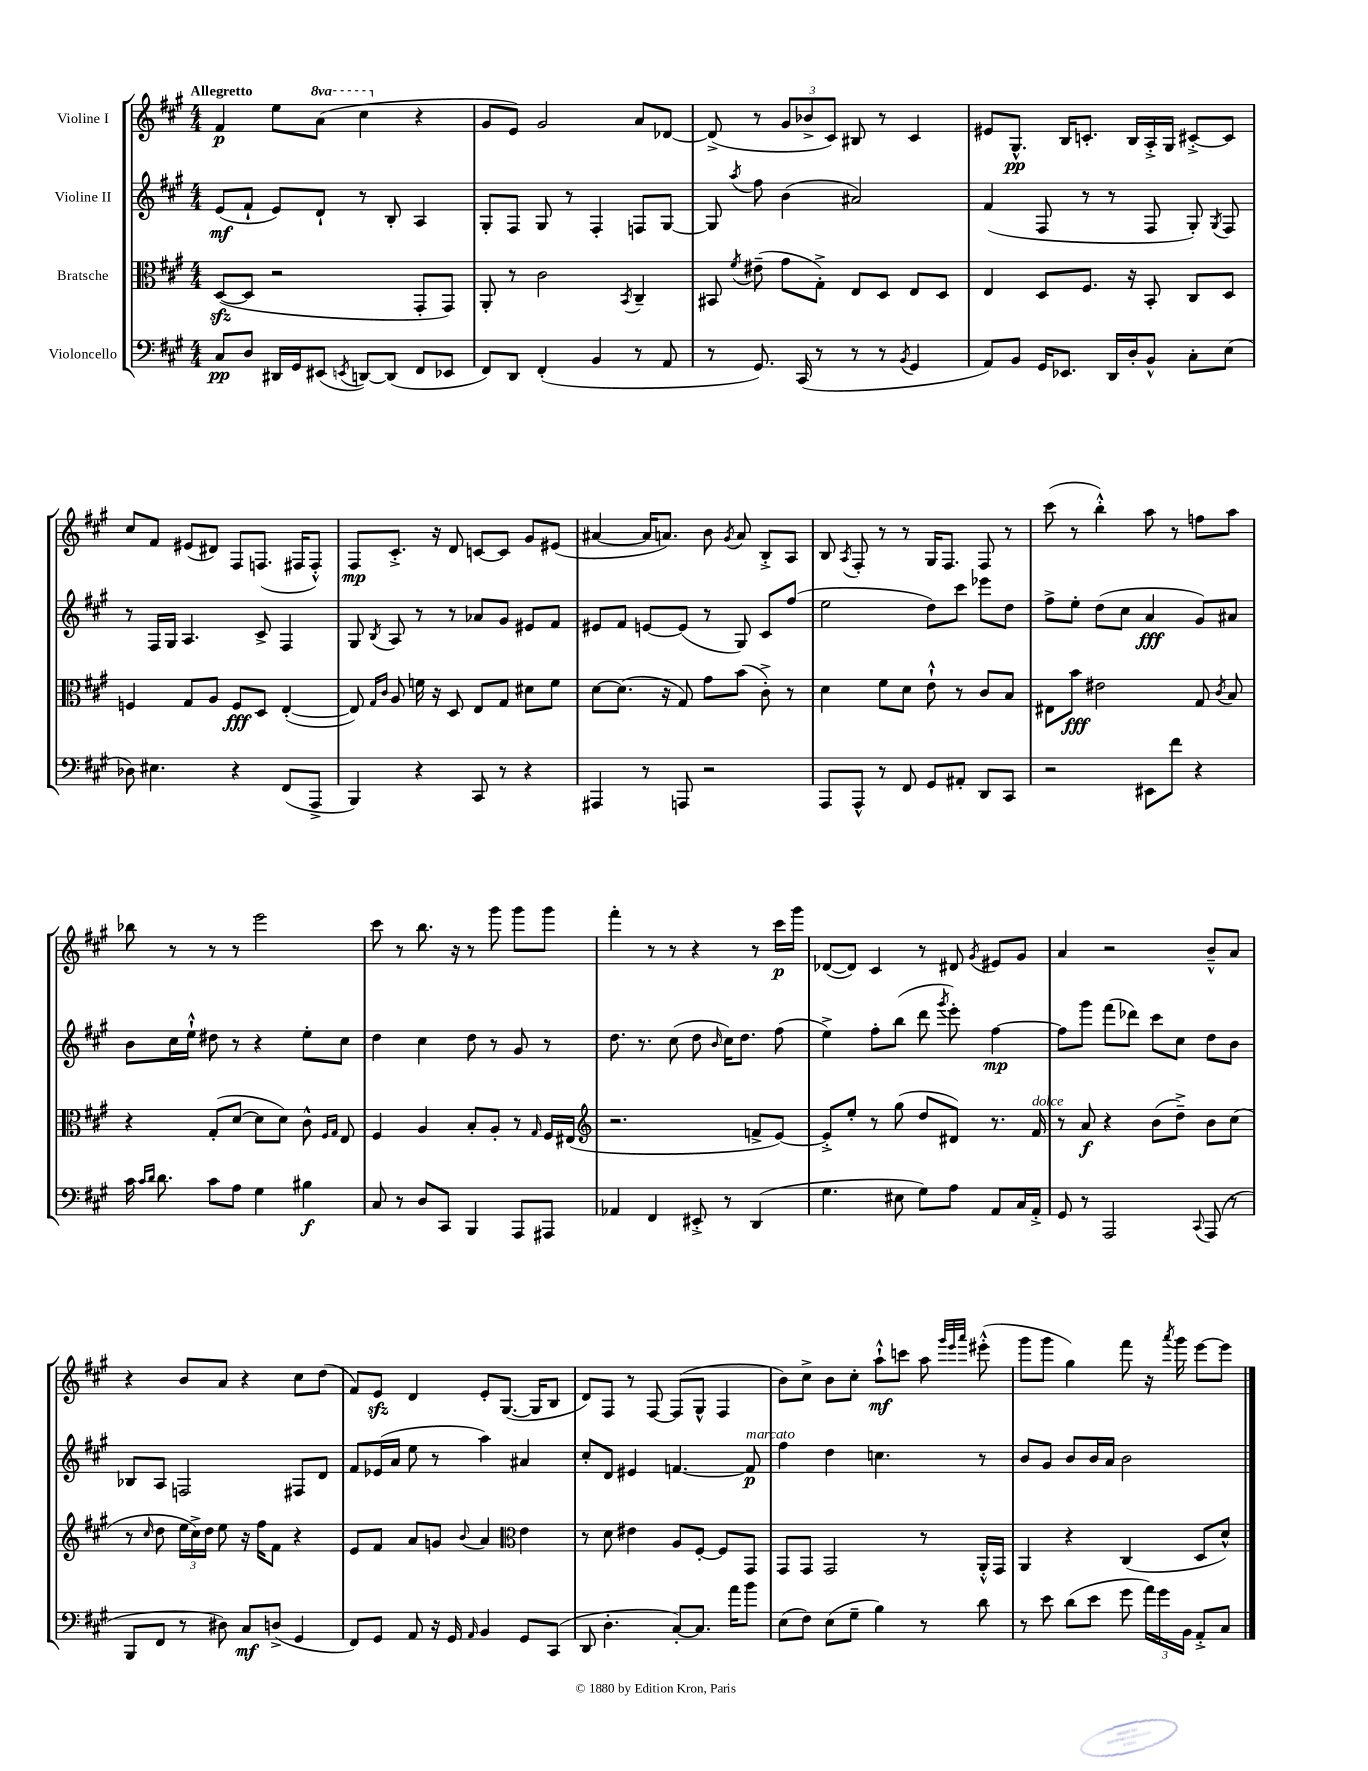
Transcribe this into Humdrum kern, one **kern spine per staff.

**kern	**dynam	**kern	**dynam	**kern	**dynam	**kern	**dynam
*part4	*part4	*part3	*part3	*part2	*part2	*part1	*part1
*staff4	*staff4	*staff3	*staff3	*staff2	*staff2	*staff1	*staff1
*I"Violoncello	*	*I"Bratsche	*	*I"Violine II	*	*I"Violine I	*
*clefF4	*	*clefC3	*	*clefG2	*	*clefG2	*
*k[f#c#g#]	*	*k[f#c#g#]	*	*k[f#c#g#]	*	*k[f#c#g#]	*
*M4/4	*	*M4/4	*	*M4/4	*	*M4/4	*
=1	=1	=1	=1	=1	=1	=1	=1
!	!	!	!	!	!	!LO:TX:a:B:t=Allegretto	!
8C#/L	pp	([8Dzz/L	.	(8e/L	mf	4f#/	p
8D/J	.	8D/J]	.	8f#`/J	.	.	.
16DD#X/LL	.	2r	.	8e/L)	.	8ee\L	.
16GG#/J	.	.	.	.	.	.	.
*	*	*	*	*	*	*8va	*
(8EE#X/J	.	.	.	8d`/J	.	(8aa\J	.
8qEEn/	.	.	.	.	.	.	.
[8DDn/L)	.	.	.	8r	.	4ccc#\	.
(8DD/J]	.	.	.	8B'/	.	.	.
*	*	*	*	*	*	*X8va	*
8FF#/L	.	8GG#'/L	.	4A/	.	4r	.
8EE-X/J	.	8GG#/J)	.	.	.	.	.
=2	=2	=2	=2	=2	=2	=2	=2
8FF#/L)	.	8AA'/	.	8G#'/L	.	8g#/L	.
8DD/J	.	8r	.	8F#/J	.	8e/J)	.
(4FF#'/	.	2c#\	.	8G#/	.	2g#/	.
.	.	.	.	8r	.	.	.
4BB/	.	.	.	4F#'/	.	.	.
.	.	8qBB/	.	.	.	.	.
8r	.	4C#~/	.	8Fn/L	.	8a/L	.
8AA/	.	.	.	[8G#/J	.	[8d-X/J	.
=3	=3	=3	=3	=3	=3	=3	=3
8r	.	8BB#X/	.	8G#/]	.	(8d-^/]	.
.	.	8qf#/	.	8qaa/	.	.	.
8.GG#/)	.	(8e#X~\	.	8ff#\	.	8r	.
.	.	8g#\L	.	(4b\	.	12g#/L	.
(16CC#/	.	.	.	.	.	.	.
.	.	.	.	.	.	12b-X^/	.
8r	.	8G#'^\J)	.	.	.	.	.
.	.	.	.	.	.	12c#/J)	.
8r	.	8E/L	.	2a#X/)	.	8B#X/	.
8r	.	8D/J	.	.	.	8r	.
8qBB/	.	.	.	.	.	.	.
4GG#/	.	8E/L	.	.	.	4c#/	.
.	.	8D/J	.	.	.	.	.
=4	=4	=4	=4	=4	=4	=4	=4
8AA/L)	.	4E/	.	(4f#/	.	8e#X/L	.
8BB/J	.	.	.	.	.	8.G#^^/J	pp
16GG#/KL	.	8D/L	.	8F#/	.	.	.
8.EE-X/J	.	.	.	.	.	16B/KL	.
.	.	8.F#/J	.	8r	.	8.cn'/J	.
16DD/LL	.	.	.	8r	.	.	.
16D'/J	.	16r	.	.	.	16B/LL	.
8BB^^/J	.	8BB'/	.	8F#/	.	16A'^/	.
.	.	.	.	.	.	16G#/JJ	.
8C#'\L	.	8C#/L	.	8G#'/)	.	[8c#X'^/L	.
.	.	.	.	8qG#/	.	.	.
(8E\J	.	8D/J	.	8F#/	.	8c#/J]	.
!!LO:LB:g=z
=5	=5	=5	=5	=5	=5	=5	=5
8D-X\)	.	4Fn/	.	8r	.	8cc#/L	.
4.E#X\	.	.	.	16F#/LL	.	8f#/J	.
.	.	.	.	16G#/JJ	.	.	.
.	.	8G#/L	.	4.A/	.	(8e#X/L	.
.	.	8A/J	.	.	.	8d#X/J)	.
4r	.	8F/L	fff	.	.	8F#/L	.
.	.	8D/J	.	8c#^/	.	(8.Fn/J	.
(8FF#/L	.	([4E'/	.	4F#/	.	.	.
.	.	.	.	.	.	16F#X/KL	.
8AAA^/J	.	.	.	.	.	8F#'^^/J)	.
=6	=6	=6	=6	=6	=6	=6	=6
4BBB/)	.	8E/])	.	8G#/	.	8F#/L	mp
.	.	16qqG#/LL	.	.	.	.	.
.	.	16qqc#/JJ	.	8qB/	.	.	.
.	.	8A/	.	8A/	.	8.c#'^/J	.
4r	.	16fn\	.	8r	.	.	.
.	.	16r	.	.	.	16r	.
.	.	8D/	.	8r	.	8d/	.
8CC#/	.	8E/L	.	8a-X/L	.	[8cn/L	.
8r	.	8G#/J	.	8g#/J	.	8c/J]	.
4r	.	8d#X\L	.	8e#X/L	.	8g#/L	.
.	.	8f\J	.	8f#/J	.	(8e#X/J	.
=7	=7	=7	=7	=7	=7	=7	=7
4AAA#X/	.	[8d\L	.	8e#X/L	.	[4a#X/	.
.	.	(8.d\J]	.	8f#/J	.	.	.
8r	.	.	.	[8en/L	.	16a#/KL]	.
.	.	16r	.	.	.	8.an/J)	.
8AAAn/	.	8G#/)	.	(8e/J]	.	.	.
2r	.	8g#\L	.	8r	.	8b\	.
.	.	.	.	.	.	8qg#/	.
.	.	(8b\J	.	8G#/)	.	8a/	.
.	.	8c#'^\)	.	8c#/L	.	8B'^/L	.
.	.	8r	.	(8ff#/J	.	8A/J	.
=8	=8	=8	=8	=8	=8	=8	=8
8AAA/L	.	4d\	.	2ee\	.	8B/	.
.	.	.	.	.	.	8qA/	.
8AAA^^/J	.	.	.	.	.	8F#'/	.
8r	.	8f#\L	.	.	.	8r	.
8FF#/	.	8d\J	.	.	.	8r	.
8GG#/L	.	8e`^^\	.	8dd\L)	.	16G#/KL	.
.	.	.	.	.	.	8.F#/J	.
8AA#X'/J	.	8r	.	8ccc#\J	.	.	.
8DD/L	.	8c#/L	.	8eee-X\L	.	8F#/	.
8CC#/J	.	8B/J	.	8dd\J	.	8r	.
=9	=9	=9	=9	=9	=9	=9	=9
2r	.	8E#X\L	.	8ff#^\L	.	(8ccc#\	.
.	.	8b\J	fff	8ee'\J	.	8r	.
.	.	2e#X\	.	(8dd\L	.	4bb'^^\)	.
.	.	.	.	8cc#\J	.	.	.
8EE#X\L	.	.	.	4a/	fff	8aa\	.
8f#\J	.	.	.	.	.	8r	.
4r	.	8G#/	.	8g#/L)	.	8ffn\L	.
.	.	8qc#/	.	.	.	.	.
.	.	8B/	.	8a#X/J	.	8aa\J	.
!!LO:LB:g=z
=10	=10	=10	=10	=10	=10	=10	=10
16c#\	.	4r	.	8b\L	.	8bb-X\	.
16qqc#/LL	.	.	.	.	.	.	.
16qqd/JJ	.	.	.	.	.	.	.
8.d\	.	.	.	.	.	.	.
.	.	.	.	16cc#\L	.	8r	.
.	.	.	.	16ee`^^\JJ	.	.	.
8c#\L	.	(8G#'/L	.	8dd#X\	.	8r	.
8A\J	.	[8d/J	.	8r	.	8r	.
4G#\	.	8d\L]	.	4r	.	2eee\	.
.	.	8d\J)	.	.	.	.	.
4B#X\	f	8c#^^\	.	8ee'\L	.	.	.
.	.	16qqF#/LL	.	.	.	.	.
.	.	16qqG#/JJ	.	.	.	.	.
.	.	8E/	.	8cc#\J	.	.	.
=11	=11	=11	=11	=11	=11	=11	=11
8C#/	.	4F#/	.	4dd\	.	8ccc#\	.
8r	.	.	.	.	.	8r	.
8D/L	.	4A/	.	4cc#\	.	8.bb\	.
8CC#/J	.	.	.	.	.	.	.
.	.	.	.	.	.	16r	.
4BBB/	.	8B'/L	.	8dd\	.	8r	.
.	.	8A'/J	.	8r	.	8ggg#\	.
8AAA/L	.	8r	.	8g#/	.	8ggg#\L	.
.	.	16qqG#/	.	.	.	.	.
8AAA#X/J	.	16F#/LL	.	8r	.	8ggg#\J	.
.	.	(16E#X/JJ	.	.	.	.	.
=12	=12	=12	=12	=12	=12	=12	=12
*	*	*clefG2	*	*	*	*	*
4AA-X/	.	2.r	.	8.dd\	.	4fff#'\	.
.	.	.	.	8.r	.	.	.
4FF#/	.	.	.	.	.	8r	.
.	.	.	.	(8cc#\	.	8r	.
8EE#X'^/	.	.	.	8dd\	.	4r	.
.	.	.	.	16qqb/	.	.	.
8r	.	.	.	16cc#\KL)	.	.	.
.	.	.	.	8.dd\J	.	.	.
(4DD/	.	8fn^/L	.	.	.	8r	.
.	.	[8e/J)	.	(8ff#\	.	16ccc#\LL	p
.	.	.	.	.	.	16ggg#\JJ	.
=13	=13	=13	=13	=13	=13	=13	=13
4.G#\	.	8e'^/L]	.	4ee^\)	.	([8d-X/L	.
.	.	8ee'/J	.	.	.	8d-/J])	.
.	.	8r	.	8ff#'\L	.	4c#/	.
8E#X\	.	(8gg#\	.	(8bb\J	.	.	.
8G#\L)	.	8dd/L	.	8ddd\	.	8r	.
.	.	.	.	8qggg#/	.	.	.
8A\J	.	8d#X/J)	.	8eee'\)	.	8d#X/	.
.	.	.	.	.	.	8qg#/	.
8AA/L	.	8.r	.	[4ff#\	mp	8e#X/L	.
16C#/L	.	.	.	.	.	8g#/J	.
!	!	!LO:TX:a:i:t=dolce	!	!	!	!	!
16AA'^/JJ	.	16f#/	.	.	.	.	.
=14	=14	=14	=14	=14	=14	=14	=14
8GG#/	.	8r	.	8ff#\L]	.	4a/	.
8r	.	8a/	f	8ggg#\J	.	.	.
2AAA/	.	4r	.	(8fff#\L	.	2r	.
.	.	.	.	8ddd-X\J)	.	.	.
.	.	(8b\L	.	8ccc#\L	.	.	.
.	.	8dd~^\J)	.	8cc#\J	.	.	.
8qqCC#/	.	.	.	.	.	.	.
(8AAA/	.	8b\L	.	8dd\L	.	8b~^^/L	.
8r	.	(8cc#\J	.	8b\J	.	8a/J	.
!!LO:LB:g=z
=15	=15	=15	=15	=15	=15	=15	=15
8BBB/L	.	8r	.	8B-X/L	.	4r	.
.	.	16qqcc#/	.	.	.	.	.
8FF#/J	.	8dd\	.	8A/J	.	.	.
8r	.	24ee\LL	.	2Fn/	.	8b/L	.
.	.	24cc#^\)	.	.	.	.	.
.	.	24dd\JJ	.	.	.	.	.
8D#X\)	.	8ee\	.	.	.	8a/J	.
8C#/L	mf	16r	.	.	.	4r	.
.	.	16ff#\KL	.	.	.	.	.
(8Dn^/J	.	8f#\J	.	.	.	.	.
4GG#/	.	4r	.	8F#X/L	.	8cc#\L	.
.	.	.	.	8d/J	.	(8dd\J	.
=16	=16	=16	=16	=16	=16	=16	=16
8FF#/L)	.	8e/L	.	8f#/L	.	8f#/L)	.
8GG#/J	.	8f#/J	.	(16e-X/L	.	8ezz/J	.
.	.	.	.	16a/JJ	.	.	.
8AA/	.	8a/L	.	8ee\	.	4d/	.
16r	.	8gn/J	.	8r	.	.	.
16GG#/	.	.	.	.	.	.	.
16qqAA/	.	8qqb/	.	.	.	.	.
4BB/	.	4a/	.	4aa\)	.	8e'/L	.
.	.	.	.	.	.	([8.G#/J	.
*	*	*clefC3	*	*	*	*	*
8GG#/L	.	4e\	.	4a#X/	.	.	.
.	.	.	.	.	.	16G#/KL]	.
(8CC#/J	.	.	.	.	.	8B/J	.
=17	=17	=17	=17	=17	=17	=17	=17
8DD/	.	8r	.	8cc#'/L	.	8d/L)	.
4.D'\	.	8d\	.	8d/J	.	8F#/J	.
.	.	4e#X\	.	4e#X/	.	8r	.
.	.	.	.	.	.	[8F#/	.
[8C#'/L)	.	8A/L	.	[4.fn/	.	(8F#/L]	.
8.C#/J]	.	[8F#'/J	.	.	.	8G#^^/J	.
.	.	8F#/L]	.	.	.	4F#/	.
16a\KL	.	.	.	.	.	.	.
!	!	!	!	!LO:TX:a:i:t=marcato	!	!	!
8b\J	.	8GG#/J	.	8f/]	p	.	.
=18	=18	=18	=18	=18	=18	=18	=18
(8E\L	.	8GG#/L	.	4ff#\	.	8b\L)	.
8F#\J)	.	8GG#/J	.	.	.	8cc#^\J	.
(8E\L	.	2GG#/	.	4dd\	.	8b\L	.
8G#~\J	.	.	.	.	.	8cc#'\J	.
4B\)	.	.	.	4.ccn\	.	8aa`^^\L	mf
.	.	.	.	.	.	8cccn\J	.
8r	.	8r	.	.	.	8aa\	.
.	.	.	.	.	.	32qqggg#/LLL	.
.	.	.	.	.	.	32qqeee/	.
.	.	.	.	.	.	32qqaaa/JJJ	.
8d\	.	16AA'^^/LL	.	8r	.	(8eee#X'^^\	.
.	.	16GG#/JJ	.	.	.	.	.
=19	=19	=19	=19	=19	=19	=19	=19
8r	.	4AA/	.	8b/L	.	8ggg#\L	.
8e\	.	.	.	8g#/J	.	8ggg#\J	.
(8d\L	.	4r	.	8b/L	.	4gg#\)	.
8e\J	.	.	.	16b/L	.	.	.
.	.	.	.	16a/JJ	.	.	.
8g#\	.	(4C#/	.	2b\	.	8fff#\	.
24a\LL)	.	.	.	.	.	16r	.
24g#\	.	.	.	.	.	.	.
.	.	.	.	.	.	8qaaa/	.
.	.	.	.	.	.	16ggg#\	.
24BB\JJ	.	.	.	.	.	.	.
8AA'^/L	.	8D/L	.	.	.	[8eee\L	.
8C#/J	.	8d^^/J)	.	.	.	8eee\J]	.
==	==	==	==	==	==	==	==
*-	*-	*-	*-	*-	*-	*-	*-
